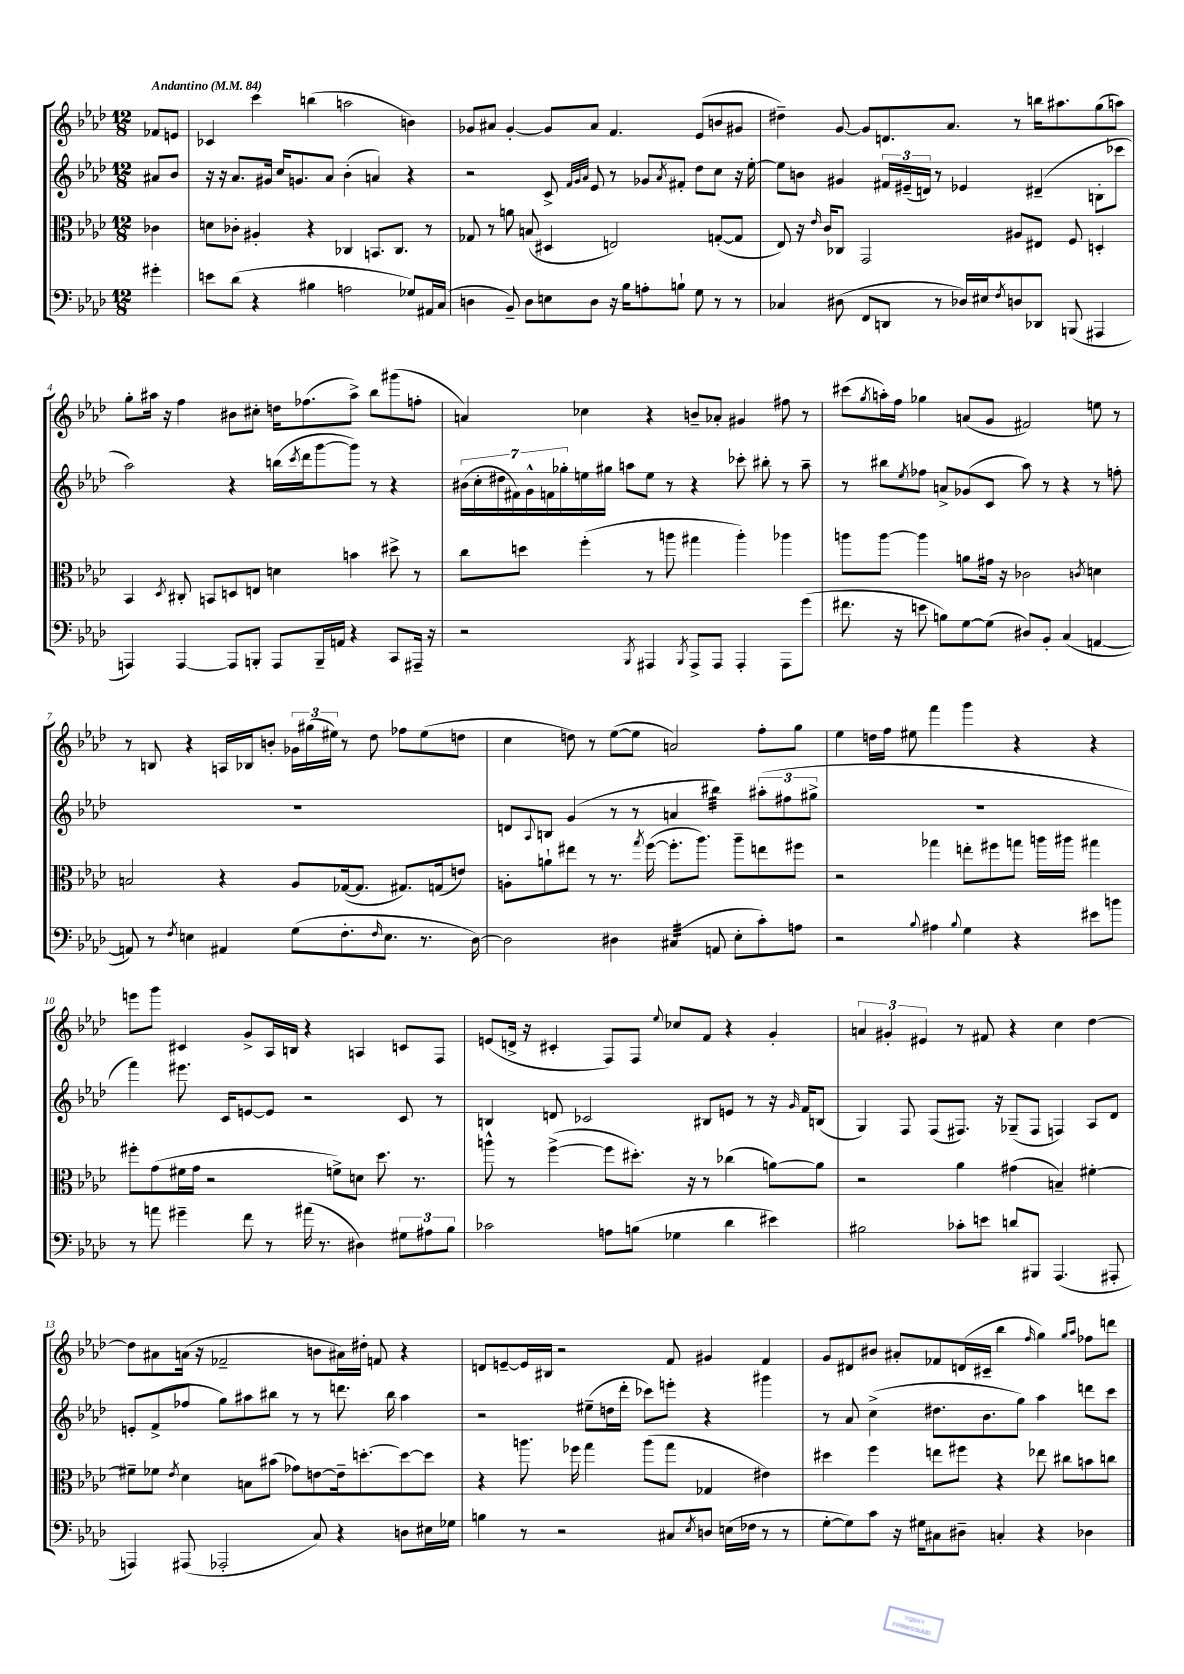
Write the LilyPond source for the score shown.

<<
\new StaffGroup <<
\new Staff = "s0" {
    \clef treble \key aes \major \numericTimeSignature \time 12/8 \partial 4 \tempo "Andantino" 4 = 84
    fes'8 e'8 |
    ces'4 c'''4 b''4( a''2 b'4) |
    ges'8 ais'8 ges'4~-. ges'8 ais'8 f'4. ees'8( b'8 gis'8 |
    dis''4--) g'8~ g'8 d'8. aes'8. r8 b''16 ais''8. g''8( a''8) |
    g''8-. ais''16 r16 f''4 bis'8 cis''8-. d''16 fes''8.( ais''8->) bes''8 gis'''8( f''8-. |
    a'4) ces''4 r4 b'8-- aes'8-. gis'4 fis''8 r8 |
    cis'''8( \acciaccatura { g''8 } a''16-.) f''16 ges''4 a'8( g'8 fis'2) e''8 r8 |
    r8 b8 r4 a16 bes16 b'8-. \tuplet 3/2 { ges'16 gis''16( eis''16) } r8 des''8 fes''8 eis''8( d''8 |
    c''4 d''8) r8 ees''8~( ees''8 a'2) f''8-. g''8 |
    ees''4 d''16 f''16 eis''8 f'''4 g'''4 r4 r4 |
    e'''8 g'''8 cis'4 g'8-> aes16 b16 r4 a4 c'8 f8 |
    e'8( d'16-> r16 cis'4-. f8) f8 \appoggiatura { ees''8 } ces''8 f'8 r4 g'4-. |
    \tuplet 3/2 { a'4 gis'4-. eis'4 } r8 fis'8 r4 c''4 des''4~ |
    des''8 ais'8 a'16( r16 fes'2-- b'8 ais'16) dis''16-. f'8 r4 |
    d'8 e'8~-- e'16 bis16 r2 f'8 gis'4 f'4 |
    g'8 dis'8 bis'8 ais'8-. fes'8 d'16( cis'16-- bes''4 \grace { f''16 } g''4) \grace { g''16 aes''16 } fes''8 d'''8 \bar "|." |
}
\new Staff = "s1" {
    \clef treble \key aes \major \numericTimeSignature \time 12/8 \partial 4
    ais'8 bes'8 |
    r16 r16 aes'8. gis'16 c''16 g'8. aes'8 bes'4-.( a'4) r4 |
    r2 c'8-> \grace { f'32 g'32 aes'32 } ees'8 r8 ges'8 \acciaccatura { aes'8 } fis'8-. des''8 c''8 r16 ees''16~-. |
    ees''8 b'8 gis'4 \tuplet 3/2 { fis'16 eis'16--( d'16) } r8 ees'4 dis'4--( b8-. ces'''8 |
    aes''2) r4 b''16( \acciaccatura { c'''8 } des'''16 g'''8~ g'''8) r8 r4 |
    \tuplet 7/4 { bis'16( c''16-. dis''16 fis'16) g'16-^ f'16 ges''16-. } e''16 gis''16 a''8 e''8 r8 r4 ces'''8-. bis''8-. r8 a''8-- |
    r8 bis''8 \acciaccatura { ees''8 } fes''8 a'8-> ges'8( c'8 aes''8) r8 r4 r8 f''8-. |
    R1. |
    d'8 \appoggiatura { aes8 } b8 g'4( r8 r8 a'4 bis''4:32) \tuplet 3/2 { ais''8-.( fis''8 gis''8-> } |
    R1. |
    f'''4) eis'''8. c'16 e'8~ e'8 r2 c'8 r8 |
    b4 d'8 ces'2 bis8 e'8 r8 r16 \grace { g'16 } f'16 b8( |
    g4) f8 f8( fis8.) r16 ges8--( fis8 f4) aes8 des'8 |
    e'8-. f'8->( fes''8 g''8) ais''8 bis''8 r8 r8 d'''8. bis''16 ais''4 |
    r2 eis''8--( d''16 des'''16-. ces'''8) e'''8-. r4 gis'''4 |
    r8 aes'8 c''4->( dis''8. bes'8. g''8) aes''4 d'''8 c'''8 \bar "|." |
}
\new Staff = "s2" {
    \clef alto \key aes \major \numericTimeSignature \time 12/8 \partial 4
    ces'4 |
    d'8 ces'8-. ais4-. r4 ces4 b,8. ces8. r8 |
    ges8 r8 a'8 b8( dis4 e2) g8~-.( g8 |
    ees8) r16 \grace { ees'16 } c'16 ces8 g,2 ais8 eis8 f8 d4-. |
    bes,4 \acciaccatura { des8 } cis8-. b,8 d8 e8 d'4 b'4 dis''8-> r8 |
    c''8 d''8 f''4-.( r8 a''8 gis''4 a''4-.) aes''4 |
    a''8 a''8~ a''4 a'8 gis'16 r16 ces'2 \acciaccatura { c'8 } d'4 |
    b2 r4 aes8 ges16~( ges8. gis8.) g16( e'8) |
    a8-. a'8-! eis''8 r8 r8. \acciaccatura { g''8 } f''16~( f''8.-. aes''8.) aes''8-- e''8 fis''8 |
    r2 ges''4 e''8-. fis''8 g''8 a''16 ais''16 gis''4 |
    fis''8-. g'8( fis'16 g'16 r2 f'8->) d'8 des''8. r8. |
    a''8-^ r8 f''4~->( f''8 dis''8.-.) r16 r8 ces''4( a'8~) a'8 |
    r2 aes'4 gis'4( b4--) fis'4~-. |
    fis'8-- fes'8 \acciaccatura { ees'8 } des'4 b8 bis'8( ges'8) e'8~ e'16-- d''8.~-. d''8~ d''8 |
    r4 a''8. fes''16 g''4 a''8( g''8 ges4 eis'4) |
    dis''4 f''4 e''8 fis''8 r4 ees''8 cis''8 b'8 c''8 \bar "|." |
}
\new Staff = "s3" {
    \clef bass \key aes \major \numericTimeSignature \time 12/8 \partial 4
    gis'4-. |
    e'8 des'8( r4 bis4 a2 ges8) ais,16 c16( |
    d4 bes,8--) d8 e8 d8 r16 bes16 a8-. b8-! g8 r8 r8 |
    ces4 dis8( f,8 d,8 r8 des16) eis16 \acciaccatura { f8 } d8 des,8 b,,8( ais,,4 |
    a,,4) a,,4~ a,,8 b,,8-. a,,8 b,,16-- a,16 r4 c,8 ais,,16-- r16 |
    r2 \acciaccatura { bes,,8 } ais,,4 \acciaccatura { bes,,8 } ais,,8-> ais,,8 ais,,4-. ais,,8 g'8( |
    fis'8. r16 e'8 b8) g8~ g8( dis8) bes,8-. c4( a,4~ |
    a,8) r8 \acciaccatura { f8 } e4 ais,4 g8( f8.-. \grace { f16 } e8. r8. des16~) |
    des2 dis4 cis4:32( a,8 ees8-. c'8-.) a8 |
    r2 \appoggiatura { bes8 } ais4 \appoggiatura { bes8 } g4 r4 eis'8 b'8 |
    r8 a'8 gis'4-- f'8 r8 ais'16( r8. dis4) \tuplet 3/2 { gis8 ais8 bes8 } |
    ces'2 a8 b8( ges4 des'4 eis'4) |
    bis2 ces'8-. e'8 d'8 bis,,8 aes,,4.( ais,,8-. |
    a,,4) ais,,8( aes,,2-. c8) r4 d8 eis16 ges16 |
    b4 r8 r2 cis8 \acciaccatura { ees8 } d8 e16( fes16 r8 r8 |
    g8~-. g8) c'8 r16 gis16 cis8 dis8-- c4-. r4 des4 \bar "|." |
}
>>
>>
